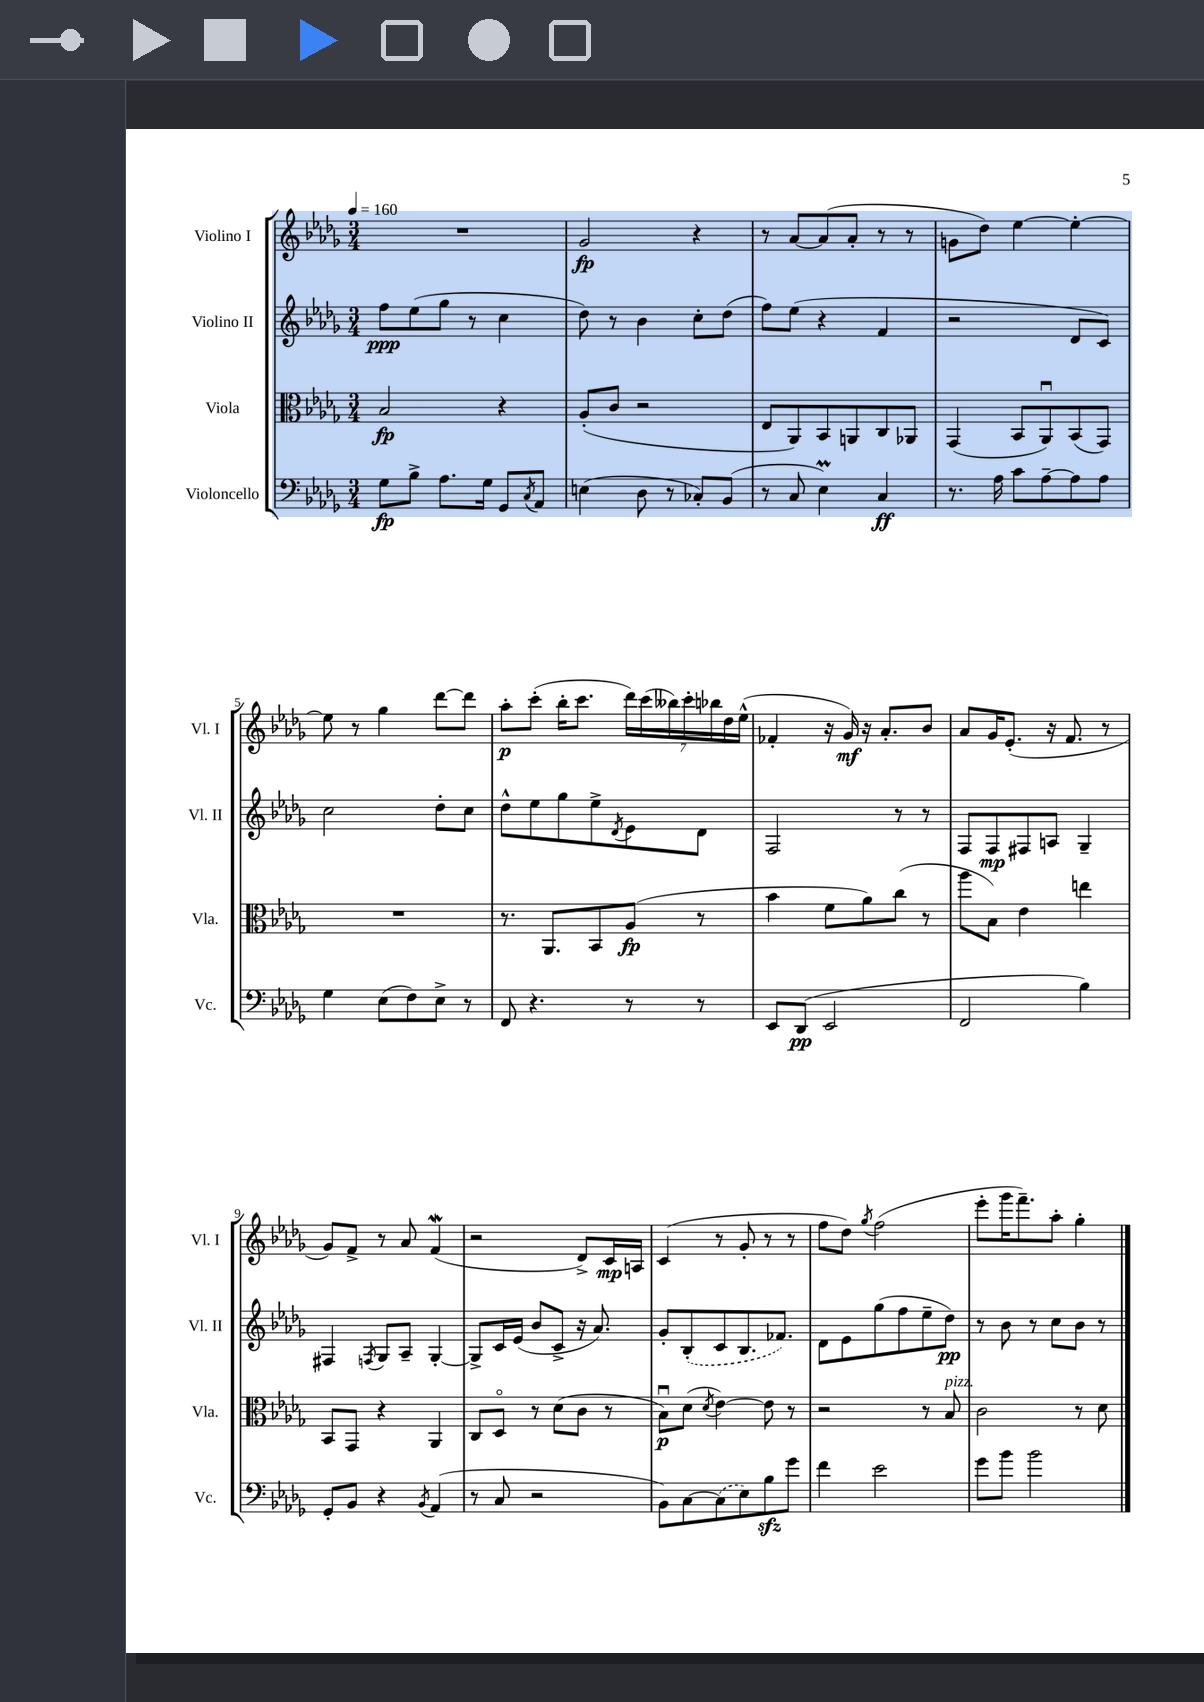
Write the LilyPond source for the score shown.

<<
\new StaffGroup <<
\new Staff = "s0" \with { instrumentName = "Violino I" shortInstrumentName = "Vl. I" } {
    \clef treble \key des \major \numericTimeSignature \time 3/4 \tempo 4 = 160
    R2. |
    ges'2\fp r4 |
    r8 aes'8~ aes'8( aes'8-. r8 r8 |
    g'8 des''8) ees''4~ ees''4~-. |
    ees''8 r8 ges''4 des'''8~ des'''8 |
    aes''8-.\p c'''8-.( bes''16-. c'''8. \tuplet 7/4 { des'''16) c'''16( beses''16) c'''16-. bes''16 des''16 ees''16-^( } |
    fes'4-. r16 ges'16\mf) r16 aes'8.-. bes'8 |
    aes'8 ges'16 ees'8.-.( r16 f'8. r8 |
    ges'8) f'8-> r8 aes'8 f'4\mordent( |
    r2 des'8->) c'16\mp a16 |
    c'4( r8 ges'8-. r8 r8 |
    f''8 des''8) \acciaccatura { ges''8 } f''2( |
    ees'''8-. ges'''16 f'''8.--) aes''8-. ges''4-. \bar "|." |
}
\new Staff = "s1" \with { instrumentName = "Violino II" shortInstrumentName = "Vl. II" } {
    \clef treble \key des \major \numericTimeSignature \time 3/4
    f''8\ppp ees''8( ges''8 r8 c''4 |
    des''8) r8 bes'4 c''8-. des''8( |
    f''8) ees''8( r4 f'4 |
    r2 des'8 c'8) |
    c''2 des''8-. c''8 |
    des''8-^ ees''8 ges''8 ees''8-> \acciaccatura { des'8 } ees'8 des'8 |
    f2 r8 r8 |
    f8 f8\mp fis8 a8 ges4-- |
    fis4 \acciaccatura { f8 } ges8 aes8-- ges4~-. |
    ges8-> c'16 ees'16( bes'8 c'8-> r16 aes'8.) |
    ges'8-. \once \slurDashed bes8-.( c'8 bes8. fes'8.) |
    des'8 ees'8 ges''8( f''8 ees''8-- des''8\pp) |
    r8 bes'8 r8 c''8 bes'8 r8 \bar "|." |
}
\new Staff = "s2" \with { instrumentName = "Viola" shortInstrumentName = "Vla." } {
    \clef alto \key des \major \numericTimeSignature \time 3/4
    bes2\fp r4 |
    aes8-.( c'8 r2 |
    ees8 aes,8) bes,8 a,8 c8 aes,8 |
    ges,4( bes,8 aes,8\downbow) bes,8( ges,8) |
    R2. |
    r8. aes,8. bes,8 aes8\fp( r8 |
    bes'4 f'8 aes'8) c''8( r8 |
    aes''8 bes8) ees'4 e''4 |
    bes,8 ges,8 r4 aes,4 |
    c8 des8\flageolet r8 des'8( c'8 r8 |
    bes8\downbow\p) des'8( \acciaccatura { des'8 } ees'4~) ees'8 r8 |
    r2 r8 bes8^\markup { \italic "pizz." } |
    c'2 r8 des'8 \bar "|." |
}
\new Staff = "s3" \with { instrumentName = "Violoncello" shortInstrumentName = "Vc." } {
    \clef bass \key des \major \numericTimeSignature \time 3/4
    ges8\fp bes8-> aes8. ges16 ges,8 \acciaccatura { c8 } aes,8 |
    e4( des8 r8 ces8-.) bes,8( |
    r8 c8 ees4\prall) c4\ff |
    r8. aes16 c'8 aes8~-- aes8 aes8 |
    ges4 ees8( f8) ees8-> r8 |
    f,8 r4. r8 r8 |
    ees,8 des,8\pp( ees,2 |
    f,2 bes4) |
    ges,8-. bes,8 r4 \acciaccatura { bes,8 } aes,4( |
    r8 c8 r2 |
    bes,8) c8~ \once \slurDashed c8( ees8) bes8\sfz ges'8 |
    f'4 ees'2 |
    ges'8 bes'8 bes'2 \bar "|." |
}
>>
>>
